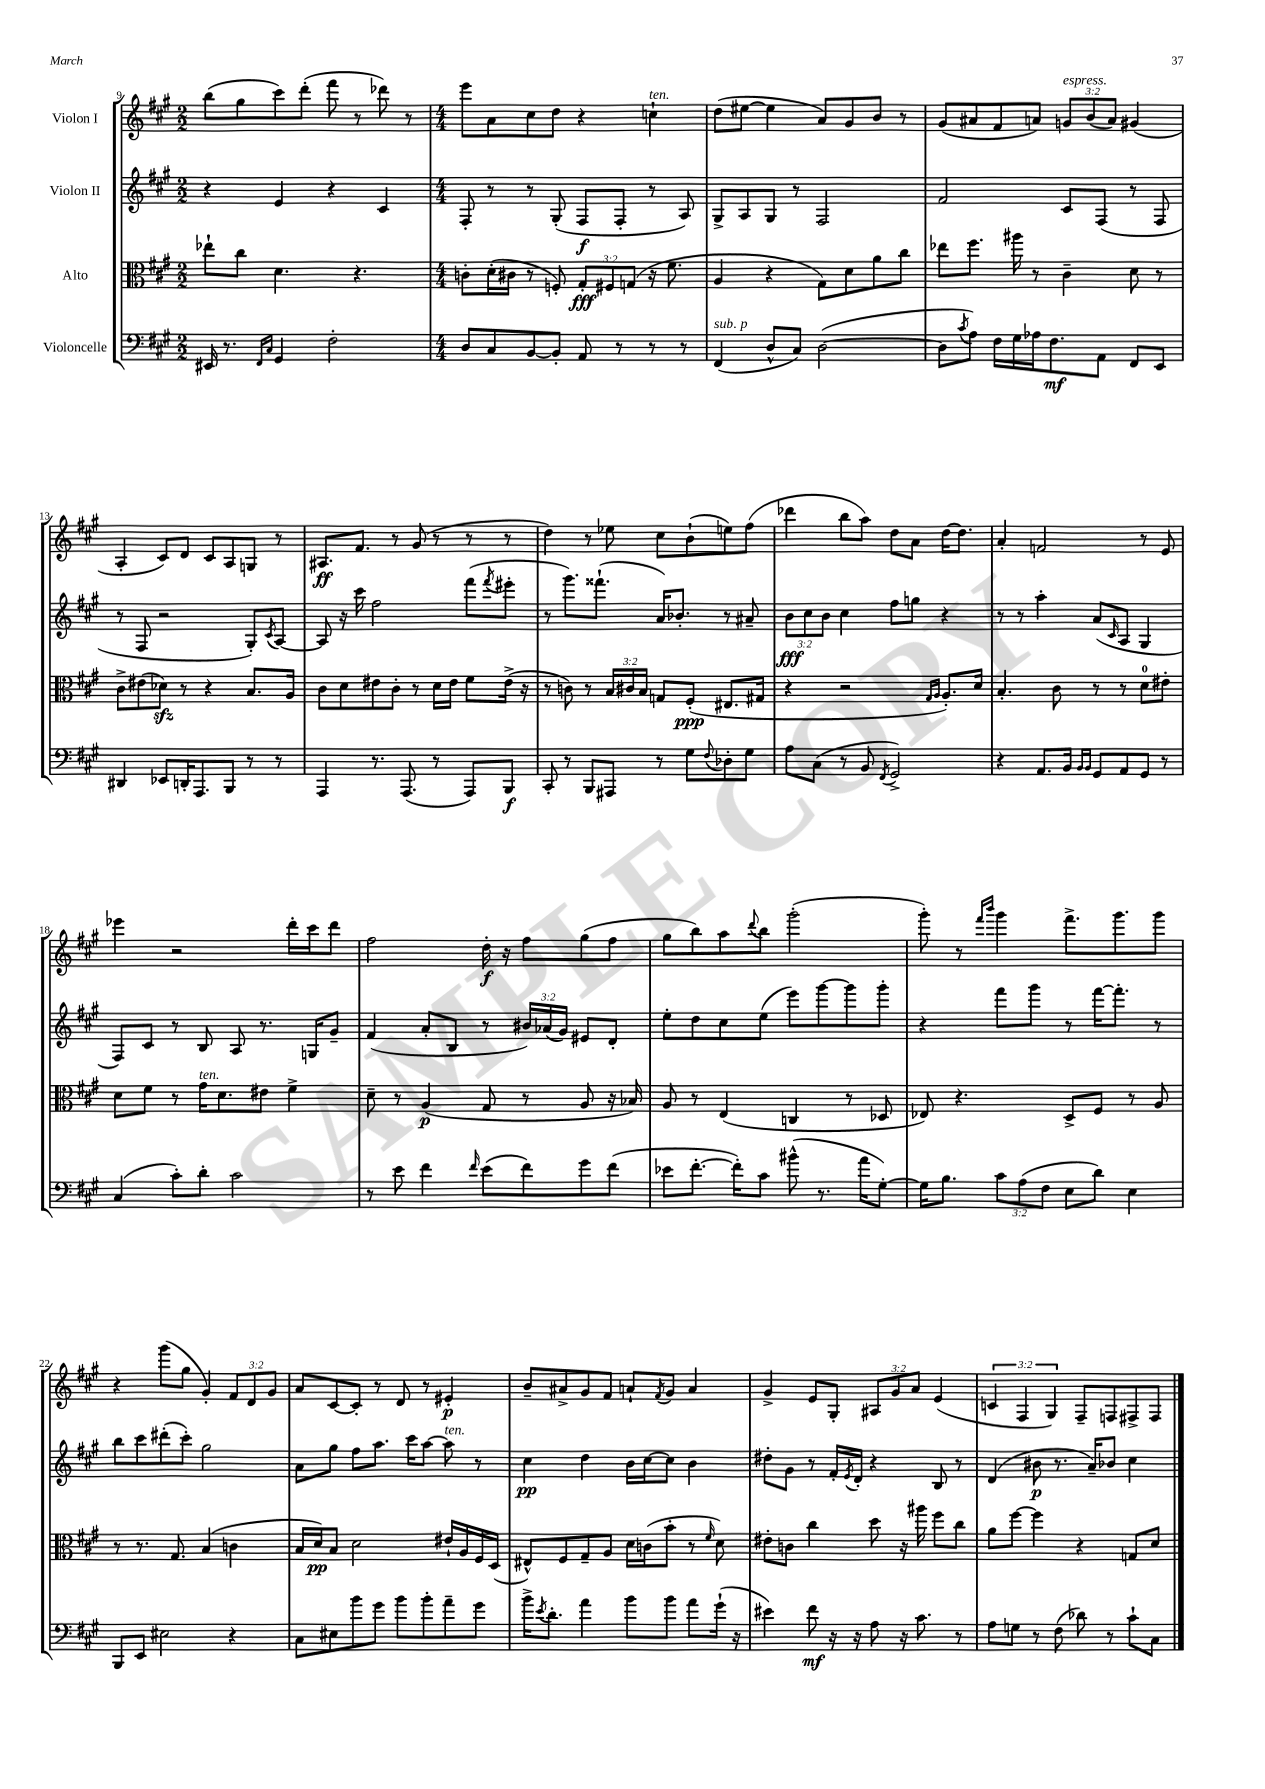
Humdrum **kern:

**kern	**dynam	**kern	**dynam	**kern	**dynam	**kern	**dynam
*part4	*part4	*part3	*part3	*part2	*part2	*part1	*part1
*staff4	*staff4	*staff3	*staff3	*staff2	*staff2	*staff1	*staff1
*I"Violoncelle	*	*I"Alto	*	*I"Violon II	*	*I"Violon I	*
*clefF4	*	*clefC3	*	*clefG2	*	*clefG2	*
*k[f#c#g#]	*	*k[f#c#g#]	*	*k[f#c#g#]	*	*k[f#c#g#]	*
*M2/2	*	*M2/2	*	*M2/2	*	*M2/2	*
=9	=9	=9	=9	=9	=9	=9	=9
16EE#X/	.	8ee-X`\L	.	4r	.	(8bb\L	.
8.r	.	.	.	.	.	.	.
.	.	8cc#\J	.	.	.	8gg#\	.
16qqFF#/LL	.	.	.	.	.	.	.
16qqC#/JJ	.	.	.	.	.	.	.
4GG#/	.	4.d\	.	4e/	.	8ccc#\)	.
.	.	.	.	.	.	(8ddd'\J	.
2F#'\	.	.	.	4r	.	8fff#\	.
.	.	4.r	.	.	.	8r	.
.	.	.	.	4c#/	.	8ddd-X\)	.
.	.	.	.	.	.	8r	.
=10	=10	=10	=10	=10	=10	=10	=10
*M4/4	*	*M4/4	*	*M4/4	*	*M4/4	*
8D/L	.	8cn'\L	.	8F#'/	.	8eee\L	.
8C#/	.	(16d'\L	.	8r	.	8a\	.
.	.	16c#X\JJ	.	.	.	.	.
[8BB/	.	8r	.	8r	.	8cc#\	.
8BB'/J]	.	8Fn'/)	.	(8G#'/	.	8dd\J	.
8AA/	.	12G#'/L	fff	8F#/L	f	4r	.
.	.	12F#X/	.	.	.	.	.
8r	.	.	.	8F#'/J	.	.	.
.	.	(12Gn/J	.	.	.	.	.
!	!	!	!	!	!	!LO:TX:a:i:t=ten.	!
8r	.	16r	.	8r	.	4ccn`\	.
.	.	8.f#\	.	.	.	.	.
8r	.	.	.	8A/)	.	.	.
=11	=11	=11	=11	=11	=11	=11	=11
!LO:TX:a:i:t=sub. p	!	!	!	!	!	!	!
(4FF#/	.	4A/	.	8G#^/L	.	(8dd\L	.
.	.	.	.	8A/	.	[8ee#X\J	.
8D^^/L	.	4r	.	8G#/J	.	4ee#\]	.
8C#/J)	.	.	.	8r	.	.	.
([2D\	.	8G#\L)	.	2F#/	.	8a/L)	.
.	.	8d\	.	.	.	8g#/	.
.	.	8a\	.	.	.	8b/J	.
.	.	8cc#\J	.	.	.	8r	.
=12	=12	=12	=12	=12	=12	=12	=12
8D\L]	.	8ee-X\L	.	2f#/	.	(8g#/L	.
8qc#/	.	.	.	.	.	.	.
8A\J)	.	8.ff#\J	.	.	.	8a#X/	.
16F#\LL	.	.	.	.	.	8f#/	.
16G#\	.	16aa#X\	.	.	.	.	.
16A-X\J	.	8r	.	.	.	8an/J)	.
8.F#\	mf	.	.	.	.	.	.
!	!	!	!	!	!	!LO:TX:a:i:t=espress.	!
.	.	4c#~\	.	8c#/L	.	12gn/L	.
.	.	.	.	.	.	(12b/	.
8AA\J	.	.	.	(8F#/J	.	.	.
.	.	.	.	.	.	12a/J)	.
8FF#/L	.	8d\	.	8r	.	(4g#X/	.
8EE/J	.	8r	.	8F#/	.	.	.
!!LO:LB:g=z
=13	=13	=13	=13	=13	=13	=13	=13
4DD#X/	.	8c#^\L	.	8r	.	4A'/	.
.	.	(8e#X\	.	8F#/	.	.	.
8EE-X/L	.	8d-Xzz\J)	.	2r	.	8c#/L)	.
16DDn'/K	.	8r	.	.	.	8d/J	.
8.AAA/	.	.	.	.	.	.	.
.	.	4r	.	.	.	8c#/L	.
8BBB/J	.	.	.	.	.	8A/	.
8r	.	8.B/L	.	8G#'/L)	.	8Gn/J	.
.	.	.	.	8qc#/	.	.	.
8r	.	.	.	[8A/J	.	8r	.
.	.	16A/Jk	.	.	.	.	.
=14	=14	=14	=14	=14	=14	=14	=14
4AAA/	.	8c#\L	.	8A/]	.	8.A#X/L	ff
.	.	8d\	.	16r	.	.	.
.	.	.	.	16ccc#\	.	8.f#/J	.
8.r	.	8e#X\	.	2ff#\	.	.	.
.	.	8c#'\J	.	.	.	8r	.
(8.AAA/	.	.	.	.	.	.	.
.	.	8r	.	.	.	(8g#/	.
8r	.	16d\LL	.	.	.	8r	.
.	.	16e#\JJ	.	.	.	.	.
8AAA/L)	.	8f#\L	.	(8fff#\L	.	8r	.
.	.	.	.	8qfff#/	.	.	.
8BBB/J	f	(16e#^\Jk	.	8eee#X'\J	.	8r	.
.	.	16r	.	.	.	.	.
=15	=15	=15	=15	=15	=15	=15	=15
8CC#'/	.	8r	.	8r	.	4dd\)	.
8r	.	8cn\)	.	8.ggg#\L)	.	.	.
8BBB/L	.	8r	.	.	.	8r	.
.	.	.	.	(8.fff##X`\J	.	.	.
8AAA#X/J	.	24B/LL	.	.	.	8ee-X\	.
.	.	24c#X/	.	.	.	.	.
.	.	24B/JJ	.	.	.	.	.
8r	.	8Gn/L	.	16a/KL)	.	8cc#\L	.
.	.	.	.	8.b-X'/J	.	.	.
8G#\L	.	(8F#'/J	ppp	.	.	(8b`\	.
8qqF#/	.	.	.	.	.	.	.
8D-X'\	.	8.E#X/L	.	8r	.	8een\)	.
8G#\J	.	.	.	8a#X~/	.	(8ff#\J	.
.	.	16G#X/Jk	.	.	.	.	.
=16	=16	=16	=16	=16	=16	=16	=16
8A\L	.	4r	.	12b\L	fff	4ddd-X\	.
.	.	.	.	12cc#\	.	.	.
(8C#\J	.	.	.	.	.	.	.
.	.	.	.	12b\J	.	.	.
8r	.	2r	.	4cc#\	.	8bb\L	.
8BB/	.	.	.	.	.	8aa\J)	.
8qFF#/	.	.	.	.	.	.	.
2GG#^/)	.	.	.	8ff#\L	.	8dd\L	.
.	.	.	.	8ggn\J	.	8a\J	.
.	.	16qqG#/LL	.	.	.	.	.
.	.	16qqA/JJ	.	.	.	.	.
.	.	8.A'/L)	.	4r	.	[16dd\KL	.
.	.	.	.	.	.	8.dd\J]	.
.	.	16d/Jk	.	.	.	.	.
=17	=17	=17	=17	=17	=17	=17	=17
4r	.	4.B'/	.	8r	.	4a'/	.
.	.	.	.	8r	.	.	.
8.AA/L	.	.	.	4aa'\	.	2fn/	.
.	.	8c#\	.	.	.	.	.
16BB/Jk	.	.	.	.	.	.	.
16qqBB/LL	.	.	.	.	.	.	.
16qqBB/JJ	.	.	.	.	.	.	.
8GG#/L	.	8r	.	(8a/L	.	.	.
.	.	.	.	16qqc#/	.	.	.
8AA/	.	8r	.	8A/J	.	.	.
8GG#/J	.	8d\L	.	4G#/	.	8r	.
8r	.	8e#X'\J	.	.	.	8e/	.
!!LO:LB:g=z
=18	=18	=18	=18	=18	=18	=18	=18
(4C#/	.	8d\L	.	8F#/L)	.	4eee-X\	.
.	.	8f#\J	.	8c#/J	.	.	.
8c#'\L)	.	8r	.	8r	.	2r	.
!	!	!LO:TX:a:i:t=ten.	!	!	!	!	!
8d'\J	.	16g#\KL	.	8B/	.	.	.
.	.	8.d\	.	.	.	.	.
2c#\	.	.	.	8A/	.	.	.
.	.	8e#X\J	.	8.r	.	.	.
.	.	4f#^\	.	.	.	16ddd'\LL	.
.	.	.	.	16Gn/KL	.	16ccc#\J	.
.	.	.	.	8g#~/J	.	8ddd\J	.
=19	=19	=19	=19	=19	=19	=19	=19
8r	.	8d~\	.	(4f#/	.	2ff#\	.
8e\	.	8r	.	.	.	.	.
4f#\	.	(4A/	p	8a'/L	.	.	.
.	.	.	.	8B/J	.	.	.
16qqf#/	.	.	.	.	.	.	.
(8e\L	.	8G#/	.	8r	.	16dd'\	f
.	.	.	.	.	.	16r	.
8f#\)	.	8r	.	24b#X/LL)	.	8ff#\L	.
.	.	.	.	(24a-X/	.	.	.
.	.	.	.	24g#/JJ)	.	.	.
8g#\	.	8A/	.	8e#X/L	.	(8gg#\	.
(8f#\J	.	16r	.	8d'/J	.	8ff#\J	.
.	.	16B-X/)	.	.	.	.	.
=20	=20	=20	=20	=20	=20	=20	=20
8e-X\L	.	8A/	.	8ee'\L	.	8gg#\L	.
[8.f#'\J	.	8r	.	8dd\	.	8bb\)	.
.	.	(4E/	.	8cc#\	.	8aa\	.
16f#'\KL])	.	.	.	.	.	.	.
.	.	.	.	.	.	8qqddd/	.
8c#\J	.	.	.	(8ee\J	.	8bb\J	.
(8b#X^^\	.	4Cn/	.	8eee\L)	.	(2ggg#'\	.
8.r	.	.	.	[8ggg#\	.	.	.
.	.	8r	.	8ggg#\]	.	.	.
16a\KL	.	.	.	.	.	.	.
[8G#'\J)	.	8D-X/	.	8ggg#'\J	.	.	.
=21	=21	=21	=21	=21	=21	=21	=21
16G#\KL]	.	8E-X/)	.	4r	.	8ggg#'\)	.
8.B\J	.	.	.	.	.	.	.
.	.	4.r	.	.	.	8r	.
.	.	.	.	.	.	16qqfff#/LL	.
.	.	.	.	.	.	16qqbbb/JJ	.
12c#\L	.	.	.	8fff#\L	.	4ggg#\	.
(12A\	.	.	.	.	.	.	.
.	.	.	.	8ggg#\J	.	.	.
12F#\J	.	.	.	.	.	.	.
8E\L	.	8D^/L	.	8r	.	8.fff#^\L	.
8d\J)	.	8F#/J	.	[16fff#\KL	.	.	.
.	.	.	.	8.fff#'\J]	.	8.ggg#\	.
4E\	.	8r	.	.	.	.	.
.	.	8A/	.	8r	.	8ggg#\J	.
!!LO:LB:g=z
=22	=22	=22	=22	=22	=22	=22	=22
8BBB/L	.	8r	.	8bb\L	.	4r	.
8EE/J	.	8.r	.	8ccc#\	.	.	.
2E#X\	.	.	.	(8ddd#X'\	.	(8ggg#\L	.
.	.	8.G#/	.	.	.	.	.
.	.	.	.	8ccc#'\J)	.	8gg#\J	.
.	.	(4B/	.	2gg#\	.	4g#'/)	.
4r	.	4cn\	.	.	.	12f#/L	.
.	.	.	.	.	.	12d/	.
.	.	.	.	.	.	12g#/J	.
=23	=23	=23	=23	=23	=23	=23	=23
8C#\L	.	16B/LL	.	8a\L	.	8a/L	.
.	.	16d/J)	pp	.	.	.	.
8E#X\	.	8B/J	.	8gg#\J	.	[8c#/	.
8b\	.	2d\	.	8ff#\L	.	8c#'/J]	.
8g#\J	.	.	.	8.aa\J	.	8r	.
8b\L	.	.	.	.	.	8d/	.
.	.	.	.	16ccc#\KL	.	.	.
8b'\	.	.	.	[8aa\J	.	8r	.
!	!	!	!	!LO:TX:a:i:t=ten.	!	!	!
8a~\	.	16e#X`/LL	.	8aa\]	.	4e#X'/	p
.	.	16A/	.	.	.	.	.
8g#\J	.	16F#/	.	8r	.	.	.
.	.	(16D/JJ	.	.	.	.	.
=24	=24	=24	=24	=24	=24	=24	=24
16b^\KL	.	8E#X^^/L)	.	4cc#\	pp	8b~/L	.
8qe/	.	.	.	.	.	.	.
8.d'\J	.	.	.	.	.	.	.
.	.	8F#/	.	.	.	8a#X^/	.
4a\	.	8G#~/	.	4dd\	.	8g#/	.
.	.	8A/J	.	.	.	8f#/J	.
8b\L	.	16d\LL	.	16b\LL	.	8an`/L	.
.	.	(16cn\J	.	[16cc#\J	.	.	.
.	.	.	.	.	.	8qf#/	.
8b\J	.	8b'\J	.	8cc#\J]	.	8g#/J	.
8a\L	.	8r	.	4b\	.	4a/	.
.	.	16qqf#/	.	.	.	.	.
(16g#`\Jk	.	8d\)	.	.	.	.	.
16r	.	.	.	.	.	.	.
=25	=25	=25	=25	=25	=25	=25	=25
4e#X\)	.	8e#X'\L	.	8dd#X'\L	.	4g#^/	.
.	.	8cn\J	.	8g#\J	.	.	.
8f#\	mf	4cc#\	.	8r	.	8e/L	.
16r	.	.	.	16f#'/LL	.	8G#'/J	.
.	.	.	.	8qe/	.	.	.
16r	.	.	.	16d'/JJ	.	.	.
8A\	.	8dd\	.	4r	.	12A#X/L	.
.	.	.	.	.	.	12g#/	.
16r	.	16r	.	.	.	.	.
.	.	.	.	.	.	12a/J	.
8.c#\	.	16aa#X\	.	.	.	.	.
.	.	8ff#\L	.	8B/	.	(4e/	.
8r	.	8cc#\J	.	8r	.	.	.
=26	=26	=26	=26	=26	=26	=26	=26
8A\L	.	8a\L	.	(4d/	.	6cn/	.
8Gn\J	.	[8ff#\J	.	.	.	.	.
.	.	.	.	.	.	6F#/	.
8r	.	4ff#\]	.	8b#X\	p	.	.
.	.	.	.	.	.	6G#/)	.
(8F#\	.	.	.	8.r	.	.	.
8d-X\)	.	4r	.	.	.	8F#~/L	.
.	.	.	.	16a~/KL)	.	.	.
8r	.	.	.	8b-X/J	.	8Fn/	.
8c#`\L	.	8Gn/L	.	4cc#\	.	8F#X^/	.
8C#\J	.	8d/J	.	.	.	8F#/J	.
==	==	==	==	==	==	==	==
*-	*-	*-	*-	*-	*-	*-	*-
